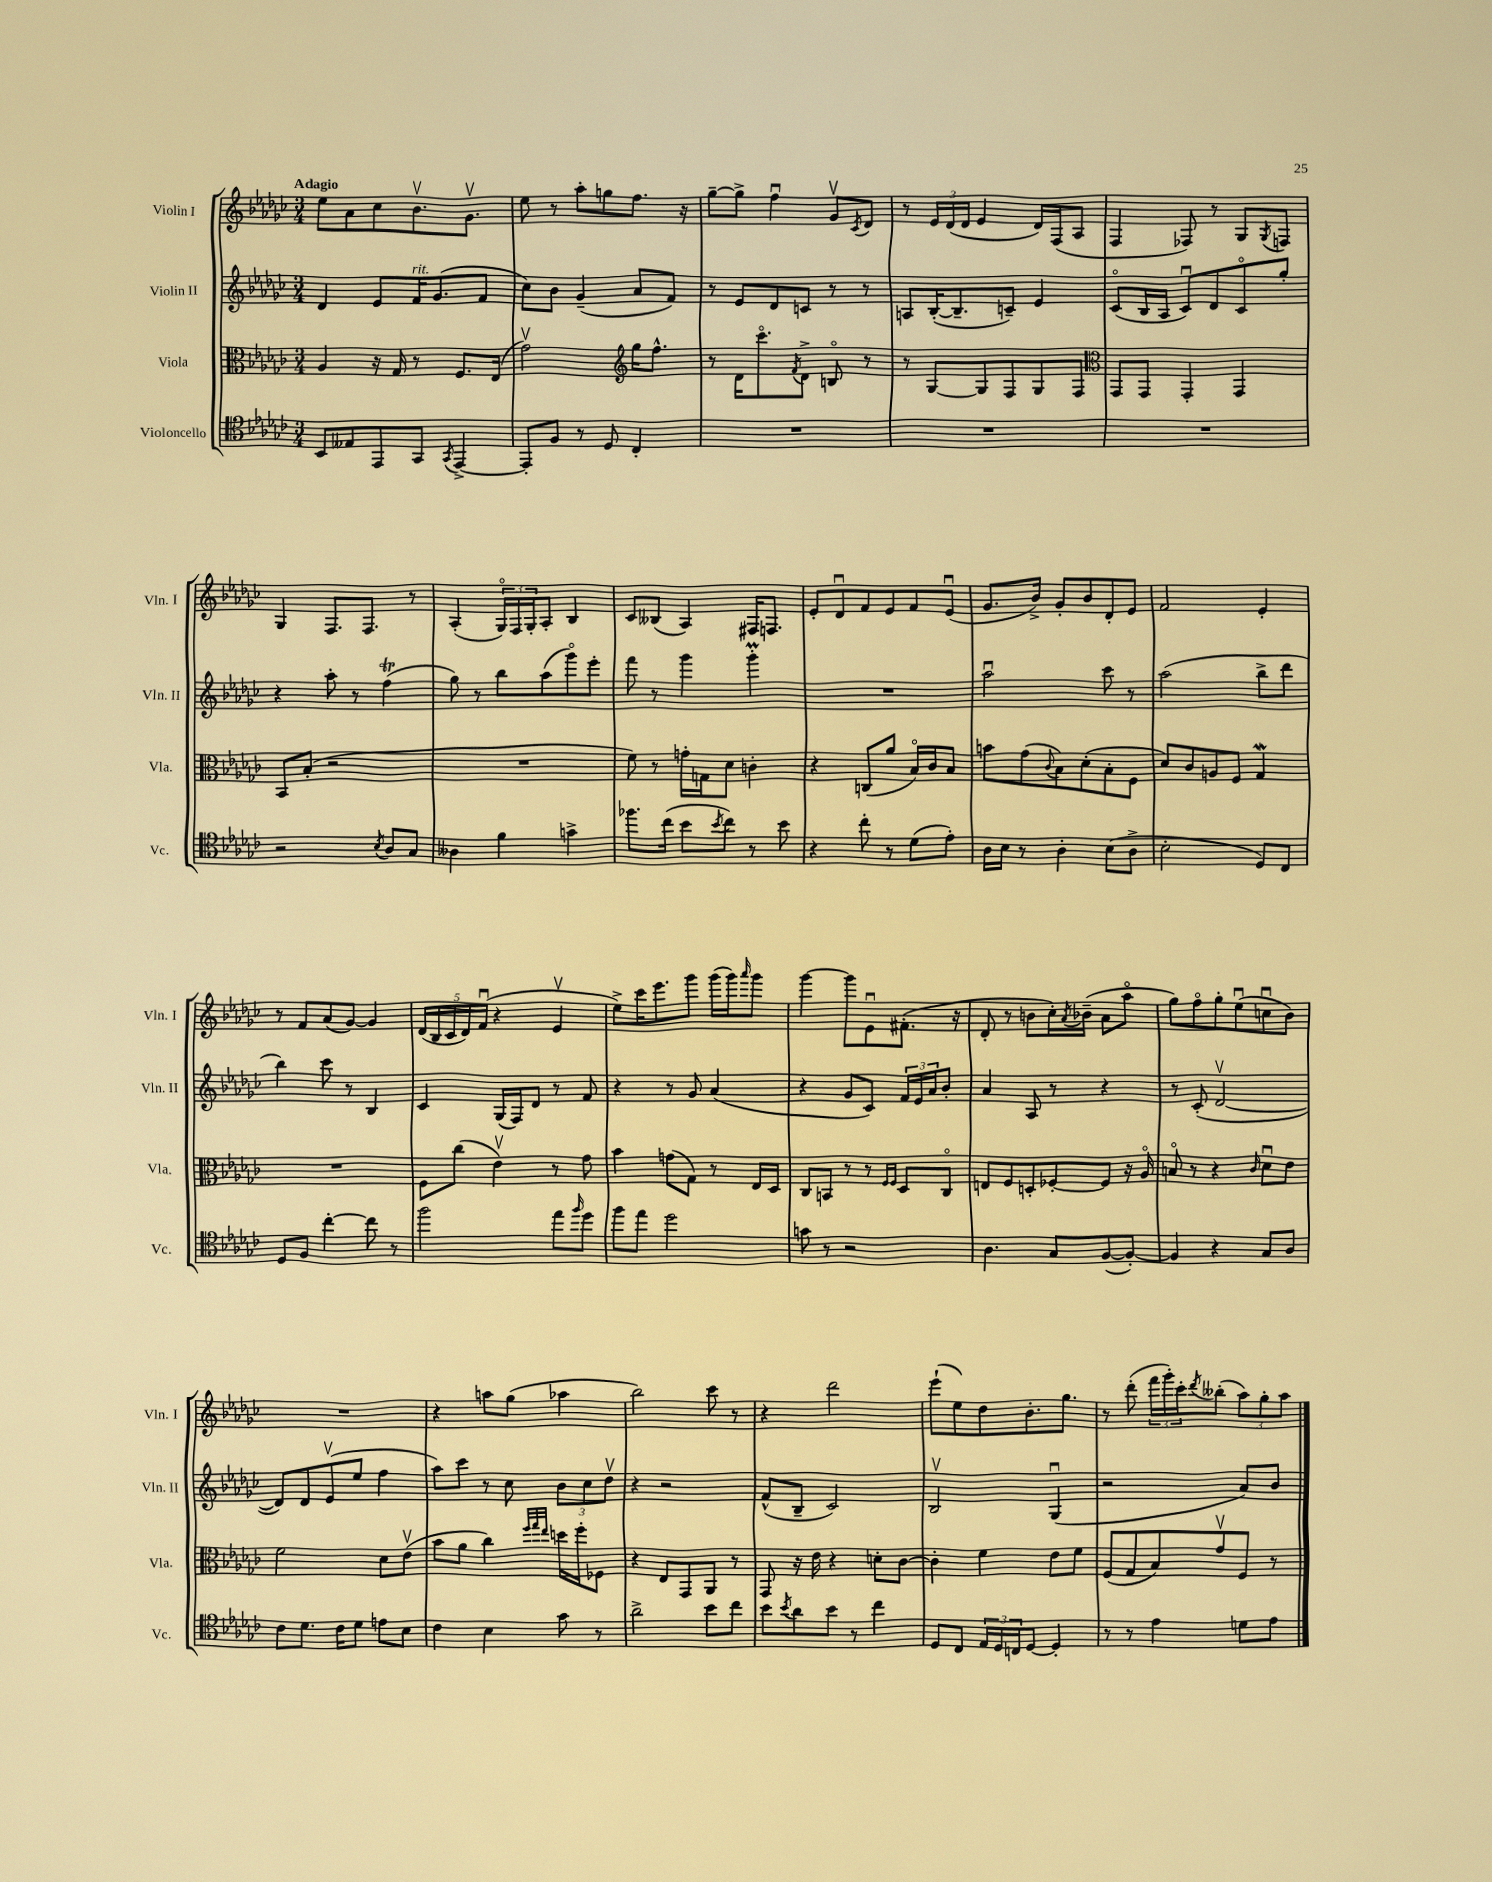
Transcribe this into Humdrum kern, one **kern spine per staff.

**kern	**kern	**kern	**kern
*part4	*part3	*part2	*part1
*staff4	*staff3	*staff2	*staff1
*I"Violoncello	*I"Viola	*I"Violin II	*I"Violin I
*I'Vc.	*I'Vla.	*I'Vln. II	*I'Vln. I
*clefC4	*clefC3	*clefG2	*clefG2
*k[b-e-a-d-g-c-]	*k[b-e-a-d-g-c-]	*k[b-e-a-d-g-c-]	*k[b-e-a-d-g-c-]
*M3/4	*M3/4	*M3/4	*M3/4
=1	=1	=1	=1
!	!	!	!LO:TX:a:B:t=Adagio
8BB-/L	4A-/	4d-/	8ee-\L
8E--X/	.	.	8a-\
8EE-/	16r	8e-/L	8cc-\
.	16G-/	.	.
!	!	!LO:TX:a:i:t=rit.	!
8GG-/J	8r	16f/K	8.b-v\
.	.	(8.g-/	.
8qGG-/	.	.	.
[4EE-^/	8.F/L	.	.
.	.	.	8.g-v\J
.	.	8f/J	.
.	(16E-/Jk	.	.
=2	=2	=2	=2
8EE-'/L]	2g-v\)	8cc-\L)	8ee-\
8F/J	.	8b-\J	8r
8r	.	(4g-~/	8aa-'\L
8D-/	.	.	8ggn\
*	*clefG2	*	*
4C-'/	16gg-\KL	8a-/L	8.ff\J
.	8.ff^^\J	.	.
.	.	8f/J)	.
.	.	.	16r
=3	=3	=3	=3
2.r	8r	8r	[8gg-~\L
.	16d-\KL	8e-/L	8gg-^\J]
.	8.ccc-\	.	.
.	.	8d-/	4ffu\
.	8qf/	.	.
.	8d-^\J	8cn/J	.
.	8Bn/	8r	8g-v/L
.	.	.	8qc-/
.	8r	8r	8d-/J
=4	=4	=4	=4
2.r	8r	8An/L	8r
.	[8G-/L	([16B-'/K	24e-/LL
.	.	.	(24d-/
.	.	8.B-~/]	.
.	.	.	24d-/JJ
.	8G-/]	.	4e-/
.	8F/	8cn~/J)	.
.	8G-/	4e-/	16d-/LL)
.	.	.	(16F/J
.	8F/J	.	8A-/J
=5	=5	=5	=5
*	*clefC3	*	*
2.r	8GG-/L	(8c-/L	4F/
.	8GG-/J	16B-/L	.
.	.	16A-/JJ	.
.	4GG-'/	8c-u/L)	8F-X/)
.	.	8d-/	8r
.	4GG-/	8c-/	8G-/L
.	.	.	8qG-/
.	.	8gg-'/J	8Fn/J
!!LO:LB:g=z
=6	=6	=6	=6
2r	8BB-/L	4r	4G-/
.	(8B-'/J	.	.
.	2r	8aa-'\	8.F/L
.	.	8r	.
.	.	.	8.F/J
8qB-/	.	.	.
8A-/L	.	(4fft\	.
8G-/J	.	.	8r
=7	=7	=7	=7
4A--X\	2.r	8gg-\)	(4A-'/
.	.	8r	.
4f\	.	8bb-\L	24G-/LL)
.	.	.	24F/
.	.	.	24G-'/J
.	.	(8aa-\	8A-'/J
4gn^\	.	8ggg-\)	4B-/
.	.	8eee-'\J	.
=8	=8	=8	=8
8.ff-X\L	8f\)	8fff\	8c-/L
.	8r	8r	(8B--X/J
(16cc-\Jk	.	.	.
8b-\L	16gn'\LL	4ggg-\	4A-/)
.	16Gn\J	.	.
8qb-/	.	.	.
8cc-\J)	8d-\J	.	.
8r	4cn'\	4ggg-M'\	16F#X/KL
.	.	.	8.Fn/J
8b-\	.	.	.
=9	=9	=9	=9
4r	4r	2.r	8e-'/L
.	.	.	8d-u/
8cc-'\	(8Cn/L	.	8f/
8r	8a-/J	.	8e-/
(8d-\L	16B-/LL)	.	8f/
.	16c-/J	.	.
8e-'\J)	8B-/J	.	(8e-u/J
=10	=10	=10	=10
16A-\LL	8bn\L	2aa-u\	8.g-/L
16B-\JJ	.	.	.
8r	(8g-\	.	.
.	.	.	16b-^/Jk)
.	8qqc-/	.	.
4A-'\	8B-\)	.	8g-'/L
.	(8d-'\	.	8b-/
(8B-\L	8B-'\	8ccc-\	8d-'/
8A-^\J	8F\J	8r	8e-/J
=11	=11	=11	=11
2B-'\	8d-/L)	(2aa-\	2f/
.	8c-/	.	.
.	8An/	.	.
.	8F/J	.	.
8D-/L)	4G-w/	8bb-^\L	4e-'/
8C-/J	.	8ddd-\J	.
!!LO:LB:g=z
=12	=12	=12	=12
8D-/L	2.r	4bb-\)	8r
8F/J	.	.	8f/L
[4cc-'\	.	8ccc-\	(8a-/
.	.	8r	[8g-/J)
8cc-\]	.	4B-/	4g-/]
8r	.	.	.
=13	=13	=13	=13
2ff\	8F\L	4c-/	(20d-/LL
.	.	.	20B-/
.	.	.	20c-/
.	(8cc-\J	.	.
.	.	.	20d-/)
.	.	.	(20fu/JJ
.	4e-v\)	(16G-/LL	4r
.	.	16F/J)	.
.	.	8d-/J	.
8ee-\L	8r	8r	4e-v/
16qqff/	.	.	.
8dd-\J	8g-\	8f/	.
=14	=14	=14	=14
8ff\L	4b-\	4r	8ee-^\L)
8ee-\J	.	.	16ccc-\K
.	.	.	8.eee-\
2dd-\	(8gn\L	8r	.
.	8G-\J)	8g-/	8ggg-\J
.	8r	(4a-/	(16ggg-\LL
.	.	.	16ggg-\J)
.	.	.	16qqaaa-/
.	16E-/LL	.	8ggg-\J
.	16D-/JJ	.	.
=15	=15	=15	=15
8gn\	8C-/L	4r	[4ggg-\
8r	8BBn/J	.	.
2r	8r	8g-/L	8ggg-\L]
.	8r	8c-/J)	8e-u\
.	16qqF/LL	.	.
.	16qqF/JJ	.	.
.	8D-/L	24f/LL	(8.f#X'\J
.	.	24e-/	.
.	.	24a-/J	.
.	8C-/J	8b-'/J	.
.	.	.	16r
=16	=16	=16	=16
4.A-\	8En/L	4a-/	8d-'/
.	8F/	.	8r
.	8Dn'/	8A-/	8bn\L
8G-/L	[8F-X'/	8r	16cc-'\L)
.	.	.	8qa-/
.	.	.	(16b-X~\JJ
([8F/	8F-/J]	4r	8a-\L
8F'/J_)	16r	.	8aa-\J
.	16A-/	.	.
=17	=17	=17	=17
4F/]	8Bn/	8r	8gg-\L)
.	8r	(8c-'/	8ff\
4r	4r	[2d-v/	8gg-'\
.	.	.	(8ee-u\
.	16qqc-/	.	.
8G-/L	8d-u\L	.	8ccnu\
8A-/J	8e-\J	.	8b-\J)
!!LO:LB:g=z
=18	=18	=18	=18
8c-\L	2f\	8d-/L])	2.r
8.d-\J	.	8d-/	.
.	.	(8e-v/	.
16c-\KL	.	.	.
8d-\J	.	8ee-/J	.
8en\L	8d-\L	4ff\	.
8B-\J	(8e-v\J	.	.
=19	=19	=19	=19
4c-\	8b-\L	8aa-\L)	4r
.	8a-\J	8ccc-\J	.
4B-\	4cc-\)	8r	8aan\L
.	.	8cc-\	(8gg-\J
.	32qqff/LLL	.	.
.	32qqgg-/	.	.
.	32qqee-/JJJ	.	.
8g-\	16ddn\LL	12b-\L	4aa-X\
.	16ff'\J	.	.
.	.	12cc-\	.
8r	8F-X\J	.	.
.	.	12dd-v\J	.
=20	=20	=20	=20
2a-^\	4r	4r	2bb-\)
.	8E-/L	2r	.
.	8GG-/	.	.
8b-\L	8AA-/J	.	8ccc-\
8cc-\J	8r	.	8r
=21	=21	=21	=21
8b-\L	8GG-/	(8f^^/L	4r
8qb-/	.	.	.
8a-\	16r	8B-~/J	.
.	16e-\	.	.
8b-\J	4r	2c-/)	2ddd-\
8r	.	.	.
4cc-\	8dn'\L	.	.
.	[8c-\J	.	.
=22	=22	=22	=22
8D-/L	4c-'\]	2B-v/	(8eee-`\L
8C-/J	.	.	8ee-\)
24E-/LL	4f\	.	8dd-\
24D-/	.	.	.
24Cn/J	.	.	.
[8D-/J	.	.	8.b-'\
4D-'/]	8e-\L	(4G-u/	.
.	.	.	8.gg-\J
.	8f\J	.	.
=23	=23	=23	=23
8r	(8F/L	2r	8r
8r	8G-/	.	(8ddd-'\
4e-\	8B-/)	.	24fff\LL
.	.	.	24ggg-'\)
.	.	.	24ccc-'\J
.	.	.	8qddd-/
.	8g-v/	.	(8bb--X'\J
8dn\L	8F/J	8a-/L)	12aa-\L)
.	.	.	12gg-'\
8e-\J	8r	8b-/J	.
.	.	.	12aa-\J
==	==	==	==
*-	*-	*-	*-
